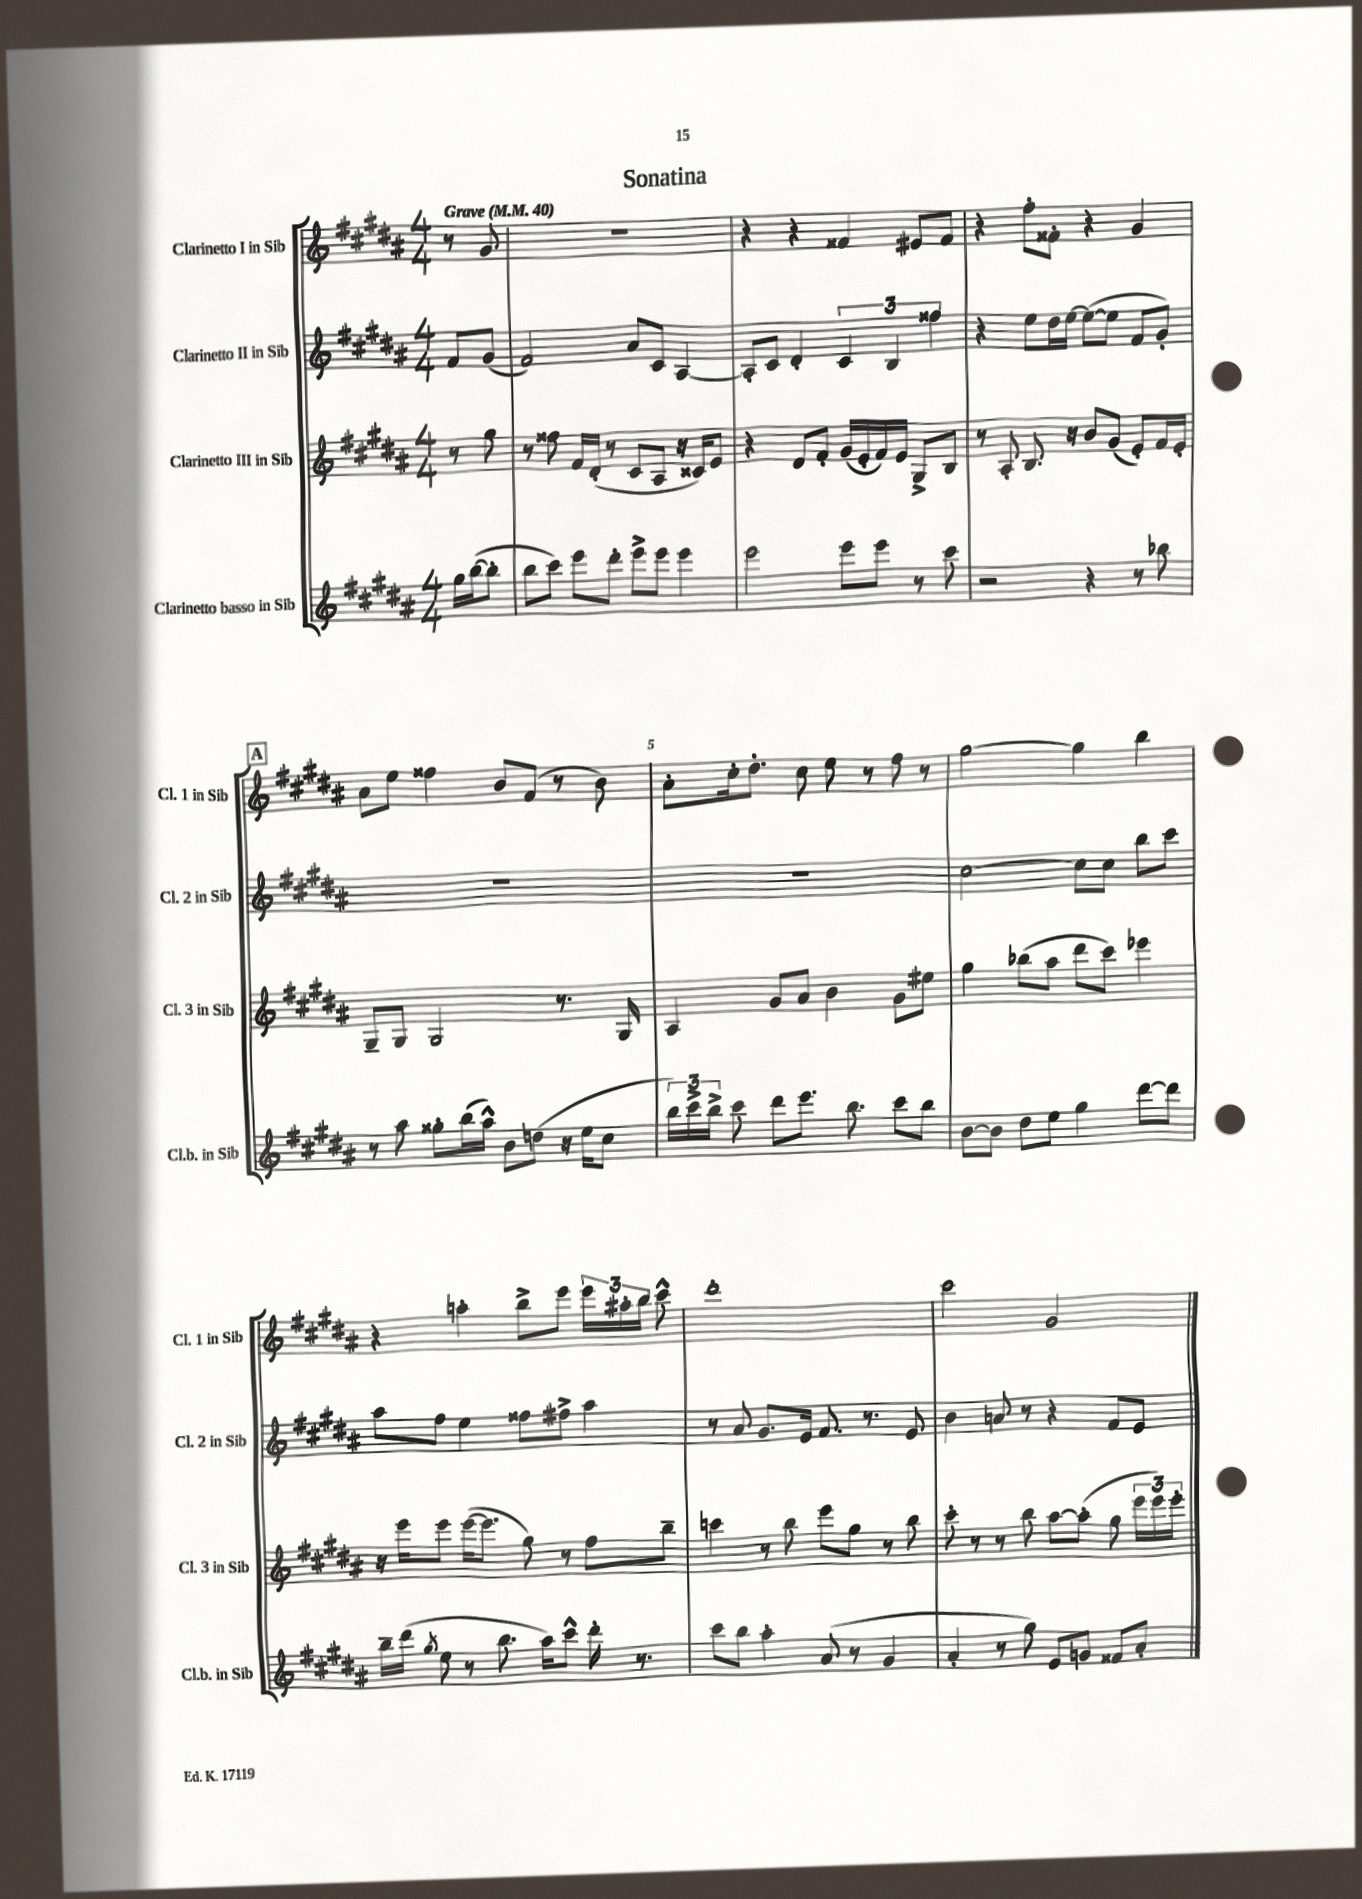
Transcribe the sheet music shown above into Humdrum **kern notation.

**kern	**kern	**kern	**kern
*staff4	*staff3	*staff2	*staff1
*clefG2	*clefG2	*clefG2	*clefG2
*k[f#c#g#d#a#]	*k[f#c#g#d#a#]	*k[f#c#g#d#a#]	*k[f#c#g#d#a#]
*M4/4	*M4/4	*M4/4	*M4/4
*MM40	*MM40	*MM40	*MM40
16gg#\LL	8r	8f#/L	8r
([16bb\J	.	.	.
8bb'\]J	8gg#\	(8g#/J	8g#/
=	=	=	=
8bb\L	8r	2f#/)	1r
8ccc#\J)	8ff##\	.	.
8eee\L	16f#/LL	.	.
.	(16d#'/JJ	.	.
8ddd#'\J	8r	.	.
8eee^\L	8c#/L	8a#/L	.
8eee\J	8A#/J	8c#/J	.
4eee\	16r	[4A#/	.
.	16c##/LK)	.	.
.	8e/J	.	.
=	=	=	=
2eee\	4r	8A#'/]L	4r
.	.	8c#/J	.
.	8d#/L	4d#'/	4r
.	8f#'/J	.	.
8eee\L	(16g#/LL	6c#/	4f##/
.	16e'/	.	.
8eee\J	16f#/)	.	.
.	.	6B/	.
.	16e/JJ	.	.
8r	8G#^/L	.	8e#/L
.	.	6ff##\	.
8ccc#\	8B/J	.	8f##/J
=	=	=	=
2r	8r	4r	4r
.	8A#'/	.	.
.	8.B/	8ee\L	8ff#'\L
.	.	16dd#\L	8f##'\J
.	16r	[16ee\JJ	.
4r	8b/L	(8ee\_L	4r
.	(8g#/J	8ee\]J	.
8r	8e'/L)	8f#/L	4g#/
8bb-\	16f#/L	8g#'/J)	.
.	16e'/JJ	.	.
=	=	=	=
8r	8G#~/L	1r	8a#\L
8aa#\	8G#/J	.	8ee\J
8gg##'\L	2G#/	.	4ff##\
(16bb\L	.	.	.
16aa#^^\JJ)	.	.	.
8b\L	.	.	8b/L
(8dd\J	.	.	(8f#/J
16r	8.r	.	8r
16ee\LK	.	.	.
8cc#\J	.	.	8b\)
.	16G#/	.	.
=	=	=	=
24bb\LL)	4A#/	1r	8a#'\L
24ccc#^\	.	.	.
24bb^\JJ	.	.	.
8ccc#\	.	.	16cc#'\k
.	.	.	8.dd#'\J
8ddd#\L	8g#/L	.	.
8.eee\J	8a#/J	.	8cc#\
.	4b\	.	8ee\
8.bb\	.	.	.
.	.	.	8r
8ccc#\L	8g#\L	.	8ff#\
8bb\J	8ee#\J	.	8r
=	=	=	=
[8b\L	4gg#\	[2cc#\	[2gg#\
8b\]J	.	.	.
8dd#\L	(8bb-\L	.	.
8ee\J	8aa#\J	.	.
4gg#\	8ddd#\L	8cc#\]L	4gg#\]
.	8ccc#\J)	8cc#\J	.
[8ddd#\L	4eee-\	8bb\L	4bb\
8ddd#\]J	.	8ccc#\J	.
=	=	=	=
16bb~\LL	16r	8aa#\L	4r
(16ddd#\JJ	16eee\LK	.	.
8qgg#/	.	.	.
8ee\	8eee\J	8ff#\J	.
8r	([16eee\LK	4ee\	4aa'\
.	8.eee\]J	.	.
8.bb\	.	.	.
.	8gg#\)	8ff##\L	8bb^\L
16aa#\LK)	.	.	.
8ccc#^^\J	8r	8ff#^\J	8eee\J
16ddd#'\	8ff#\L	4aa#\	24eee\LL
.	.	.	24aa#'\
8.r	.	.	.
.	.	.	24bb\JJ
.	8bb~\J	.	8ccc#^^\
=	=	=	=
8ccc#\L	4ccc\	8r	1ddd#'
8bb\J	.	8a#/	.
4aa#'\	8r	8.g#/L	.
.	8bb\	.	.
.	.	16e/Jk	.
(8a#/	8eee\L	8.f#/	.
8r	8gg#\J	.	.
.	.	8.r	.
4g#/	8r	.	.
.	8bb\	8e/	.
=	=	=	=
4a#'/	8ccc#'\	4b\	2ccc#\
.	8r	.	.
8r	8r	8a/	.
8gg#\)	8bb\	8r	.
8e/L	[8aa#\L	4r	2g#/
8g/J	(8aa#'\]J	.	.
8f##/L	8gg#\	8f#/L	.
8a#'/J	24eee\LL	8e/J	.
.	24eee\)	.	.
.	24eee'\JJ	.	.
==	==	==	==
*-	*-	*-	*-
